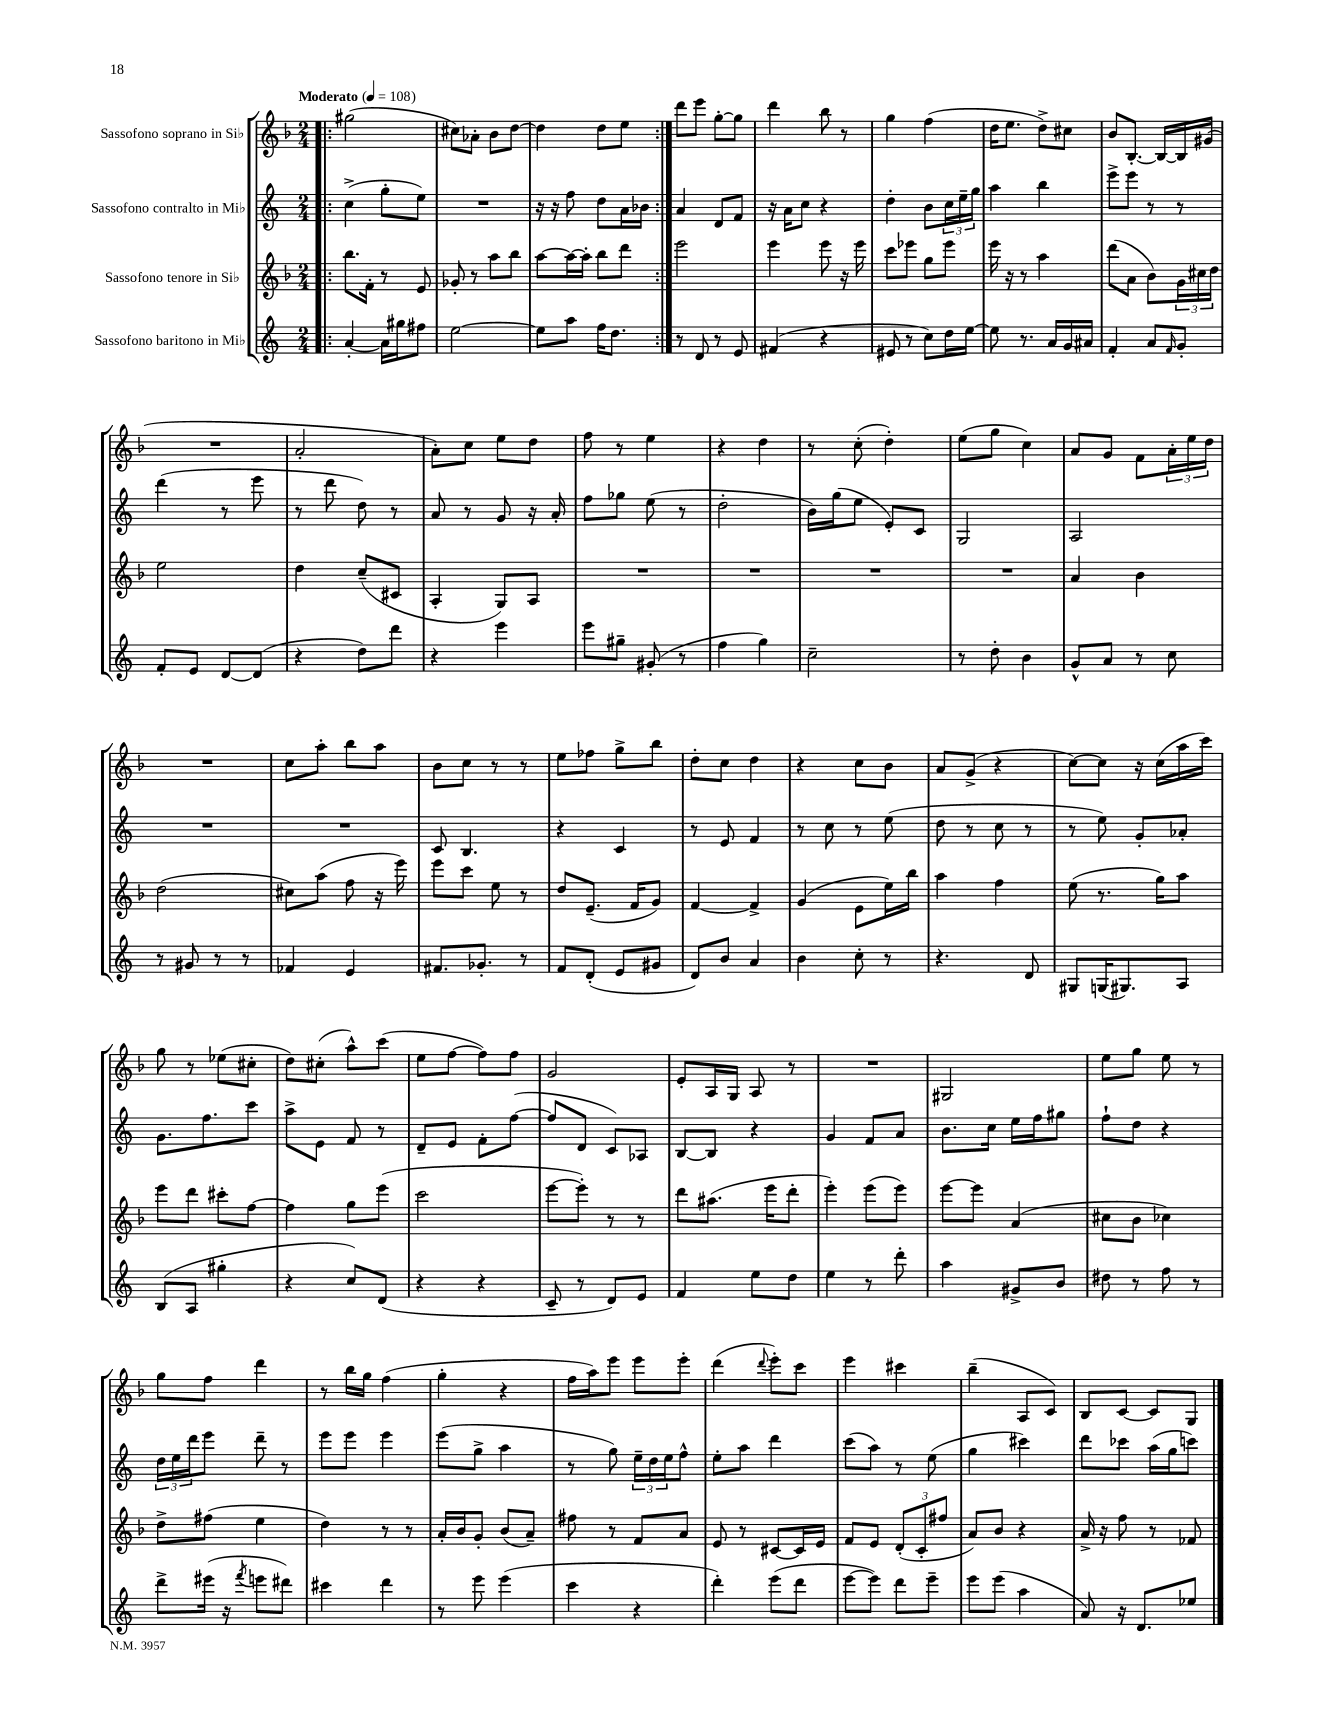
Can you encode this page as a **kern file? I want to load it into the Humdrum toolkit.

**kern	**kern	**kern	**kern
*staff4	*staff3	*staff2	*staff1
*clefG2	*clefG2	*clefG2	*clefG2
*k[]	*k[b-]	*k[]	*k[b-]
*M2/4	*M2/4	*M2/4	*M2/4
*MM108	*MM108	*MM108	*MM108
=!|:	=!|:	=!|:	=!|:
[4a'/	8.bb-\L	(4cc^\	(2gg#\
.	16f'\Jk	.	.
16a\]LL	8r	8gg'\L	.
16gg#\J	.	.	.
8ff#\J	8e/	8ee\J)	.
=	=	=	=
[2ee\	8g-'/	2r	8cc#\L)
.	8r	.	8a-'\J
.	8aa\L	.	8b-\L
.	8bb-\J	.	[8dd\J
=	=	=	=
8ee\]L	[8aa\L	16r	4dd\]
.	.	16r	.
8aa\J	16aa\_L	8ff\	.
.	16aa'\]JJ	.	.
16ff\LK	8bb-\L	8dd\L	8dd\L
8.dd\J	.	.	.
.	8ddd\J	16a\L	8ee\J
.	.	16b-\JJ	.
=:|!	=:|!	=:|!	=:|!
8r	2eee\	4a/	8ddd\L
8d/	.	.	8eee\J
8r	.	8d/L	[8gg'\L
8e/	.	8f/J	8gg\]J
=	=	=	=
(4f#/	4eee\	16r	4ddd\
.	.	16a\LK	.
.	.	8cc\J	.
4r	8eee\	4r	8bb-\
.	16r	.	8r
.	16eee\	.	.
=	=	=	=
8e#/	8ccc\L	4dd'\	4gg\
8r	8eee-\J	.	.
8cc\L)	8gg\L	8b\L	(4ff\
16dd\L	8eee-\J	24cc\L	.
.	.	24ee~\	.
[16ee\JJ	.	.	.
.	.	24gg\JJ	.
=	=	=	=
8ee\]	16eee\	4aa\	16dd\LK
.	16r	.	8.ee\J
8.r	8r	.	.
.	4aa\	4bb\	8dd^\L)
16a/LL	.	.	.
16g/	.	.	8cc#\J
16a#/JJ	.	.	.
=	=	=	=
4f'/	(8ddd\L	8eee^\L	8b-/L
.	8a\J	8eee\J	[8.B-'/J
8a/L	8b-\L)	8r	.
.	.	.	16B-/_LL
16qqf/	.	.	.
8g'/J	24g\L	8r	16B-/]
.	24cc#\	.	.
.	.	.	(16g#/JJ
.	24dd\JJ	.	.
=	=	=	=
8f'/L	2ee\	(4ddd\	2r
8e/J	.	.	.
[8d/L	.	8r	.
(8d/]J	.	8eee\	.
=	=	=	=
4r	4dd\	8r	2a'/
.	.	8ddd\	.
8dd\L)	(8cc~/L	8dd\)	.
8ddd\J	8c#/J	8r	.
=	=	=	=
4r	4A'/	8a/	8a'\L)
.	.	8r	8cc\J
4eee\	8G/L)	8g/	8ee\L
.	8A/J	16r	8dd\J
.	.	16a'/	.
=	=	=	=
8eee\L	2r	8ff\L	8ff\
8gg#~\J	.	8gg-\J	8r
(8g#'/	.	(8ee\	4ee\
8r	.	8r	.
=	=	=	=
4ff\	2r	2dd'\	4r
4gg\)	.	.	4dd\
=	=	=	=
2cc~\	2r	16b\LL)	8r
.	.	(16gg\J	.
.	.	8ee\J	(8cc'\
.	.	8e'/L)	4dd'\)
.	.	8c/J	.
=	=	=	=
8r	2r	2G/	(8ee\L
8dd'\	.	.	8gg\J
4b\	.	.	4cc\)
=	=	=	=
8g^^/L	4a/	2A/	8a/L
8a/J	.	.	8g/J
8r	4b-\	.	8f\L
8cc\	.	.	24a'\L
.	.	.	24ee\
.	.	.	24dd\JJ
=	=	=	=
8r	(2dd\	2r	2r
8g#/	.	.	.
8r	.	.	.
8r	.	.	.
=	=	=	=
4f-/	8cc#\L)	2r	8cc\L
.	(8aa\J	.	8aa'\J
4e/	8ff\	.	8bb-\L
.	16r	.	8aa\J
.	16eee\)	.	.
=	=	=	=
8.f#/L	8eee\L	8c/	8b-\L
.	8ccc\J	4.B/	8cc\J
8.g-'/J	.	.	.
.	8ee\	.	8r
8r	8r	.	8r
=	=	=	=
8f/L	8dd/L	4r	8ee\L
(8d'/J	(8.e~/J	.	8ff-\J
8e/L	.	4c/	8gg^\L
.	16f/LK	.	.
8g#/J	8g/J)	.	8bb-\J
=	=	=	=
8d/L)	[4f/	8r	8dd'\L
8b/J	.	8e/	8cc\J
4a/	4f^/]	4f/	4dd\
=	=	=	=
4b\	(4g/	8r	4r
.	.	8cc\	.
8cc'\	8e\L	8r	8cc\L
8r	16ee\L)	(8ee\	8b-\J
.	16bb-\JJ	.	.
=	=	=	=
4.r	4aa\	8dd\	8a/L
.	.	8r	(8g^/J
.	4ff\	8cc\	4r
8d/	.	8r	.
=	=	=	=
8G#/L	(8ee\	8r	[8cc\L)
(16G/K	8.r	8ee\)	8cc\]J
8.G#/)	.	.	.
.	.	8g'/L	16r
.	16gg\LK)	.	(16cc\LL
8A/J	8aa\J	8a-'/J	16aa\
.	.	.	16ccc\JJ)
=	=	=	=
(8B/L	8eee\L	8.g\L	8gg\
8A/J	8ddd\J	.	8r
.	.	8.ff\	.
4gg#'\	8ccc#'\L	.	(8ee-\L
.	[8ff\J	8ccc\J	8cc#'\J
=	=	=	=
4r	4ff\]	8aa^\L	8dd\L)
.	.	8e\J	(8cc#'\J
8cc/L)	8gg\L	8f/	8aa^^\L)
(8d/J	(8eee\J	8r	(8ccc\J
=	=	=	=
4r	2ccc\	8d~/L	8ee\L
.	.	8e/J	[8ff\J
4r	.	8f'\L	8ff\]L)
.	.	([8ff\J	8ff\J
=	=	=	=
8c~/	[8eee\L	8ff/]L	2g/
8r	8eee'\]J)	8d/J	.
8d/L)	8r	8c/L)	.
8e/J	8r	8A-/J	.
=	=	=	=
4f/	8ddd\L	[8B/L	8e'/L
.	(8.aa#\J	8B/]J	16A/L
.	.	.	16G/JJ
8ee\L	.	4r	8A/
.	16eee\LK	.	.
8dd\J	8ddd'\J	.	8r
=	=	=	=
4ee\	4eee'\)	4g/	2r
8r	(8eee\L	8f/L	.
8ddd'\	8eee\J)	8a/J	.
=	=	=	=
4aa\	[8eee\L	8.b\L	2G#/
.	8eee\]J	.	.
.	.	16cc\Jk	.
8g#^/L	(4a/	16ee\LL	.
.	.	16ff\J	.
8b/J	.	8gg#\J	.
=	=	=	=
8dd#\	8cc#\L	8ff`\L	8ee\L
8r	8b-\J	8dd\J	8gg\J
8ff\	4cc-\)	4r	8ee\
8r	.	.	8r
=	=	=	=
8ddd^\L	8dd^\L	24dd\LL	8gg\L
.	.	24ee\	.
.	.	24ddd\J	.
(16eee#\Jk	(8ff#\J	8eee\J	8ff\J
16r	.	.	.
8qfff/	.	.	.
8eee\L	4ee\	8ddd~\	4ddd\
8ddd#\J)	.	8r	.
=	=	=	=
4ccc#\	4dd\)	8eee\L	8r
.	.	8eee\J	16bb-\LL
.	.	.	16gg\JJ
4ddd\	8r	4eee\	(4ff\
.	8r	.	.
=	=	=	=
8r	16a'/LL	(8eee\L	4gg'\
.	16b-/J	.	.
8eee\	8g'/J	8gg^\J	.
(4eee\	(8b-/L	4aa\	4r
.	8a~/J)	.	.
=	=	=	=
4ccc\	8ff#\	8r	16ff\LL
.	.	.	16aa\J)
.	8r	8gg\)	8eee\J
4r	8f/L	24ee~\LL	8eee\L
.	.	24dd\	.
.	.	24ee\J	.
.	8a/J	8ff^^\J	8eee'\J
=	=	=	=
4ddd'\)	8e/	8ee'\L	(4ddd\
.	8r	8aa\J	.
.	.	.	8qqddd/
(8eee\L	[8c#/L	4ddd\	8eee'\L)
8ddd\J	16c#/]L	.	8ccc\J
.	16e/JJ	.	.
=	=	=	=
[8eee\L	8f/L	(8ccc\L	4eee\
8eee\]J)	8e/J	8aa\J)	.
8ddd\L	(12d'/L	8r	4ccc#\
.	12c'/	.	.
8eee~\J	.	(8ee\	.
.	12ff#/J	.	.
=	=	=	=
8eee\L	8a/L)	4gg\	(4bb-~\
(8eee\J	8b-/J	.	.
4aa\	4r	4ccc#\)	8A/L
.	.	.	8c/J)
=	=	=	=
8a/)	16a^/	8ddd\L	8B-/L
.	16r	.	.
16r	8ff\	8ccc-\J	[8c/J
8.d/L	.	.	.
.	8r	(16aa\LL	8c/]L
.	.	16gg\J	.
8ee-/J	8f-/	8ccc\J)	8G/J
==	==	==	==
*-	*-	*-	*-
